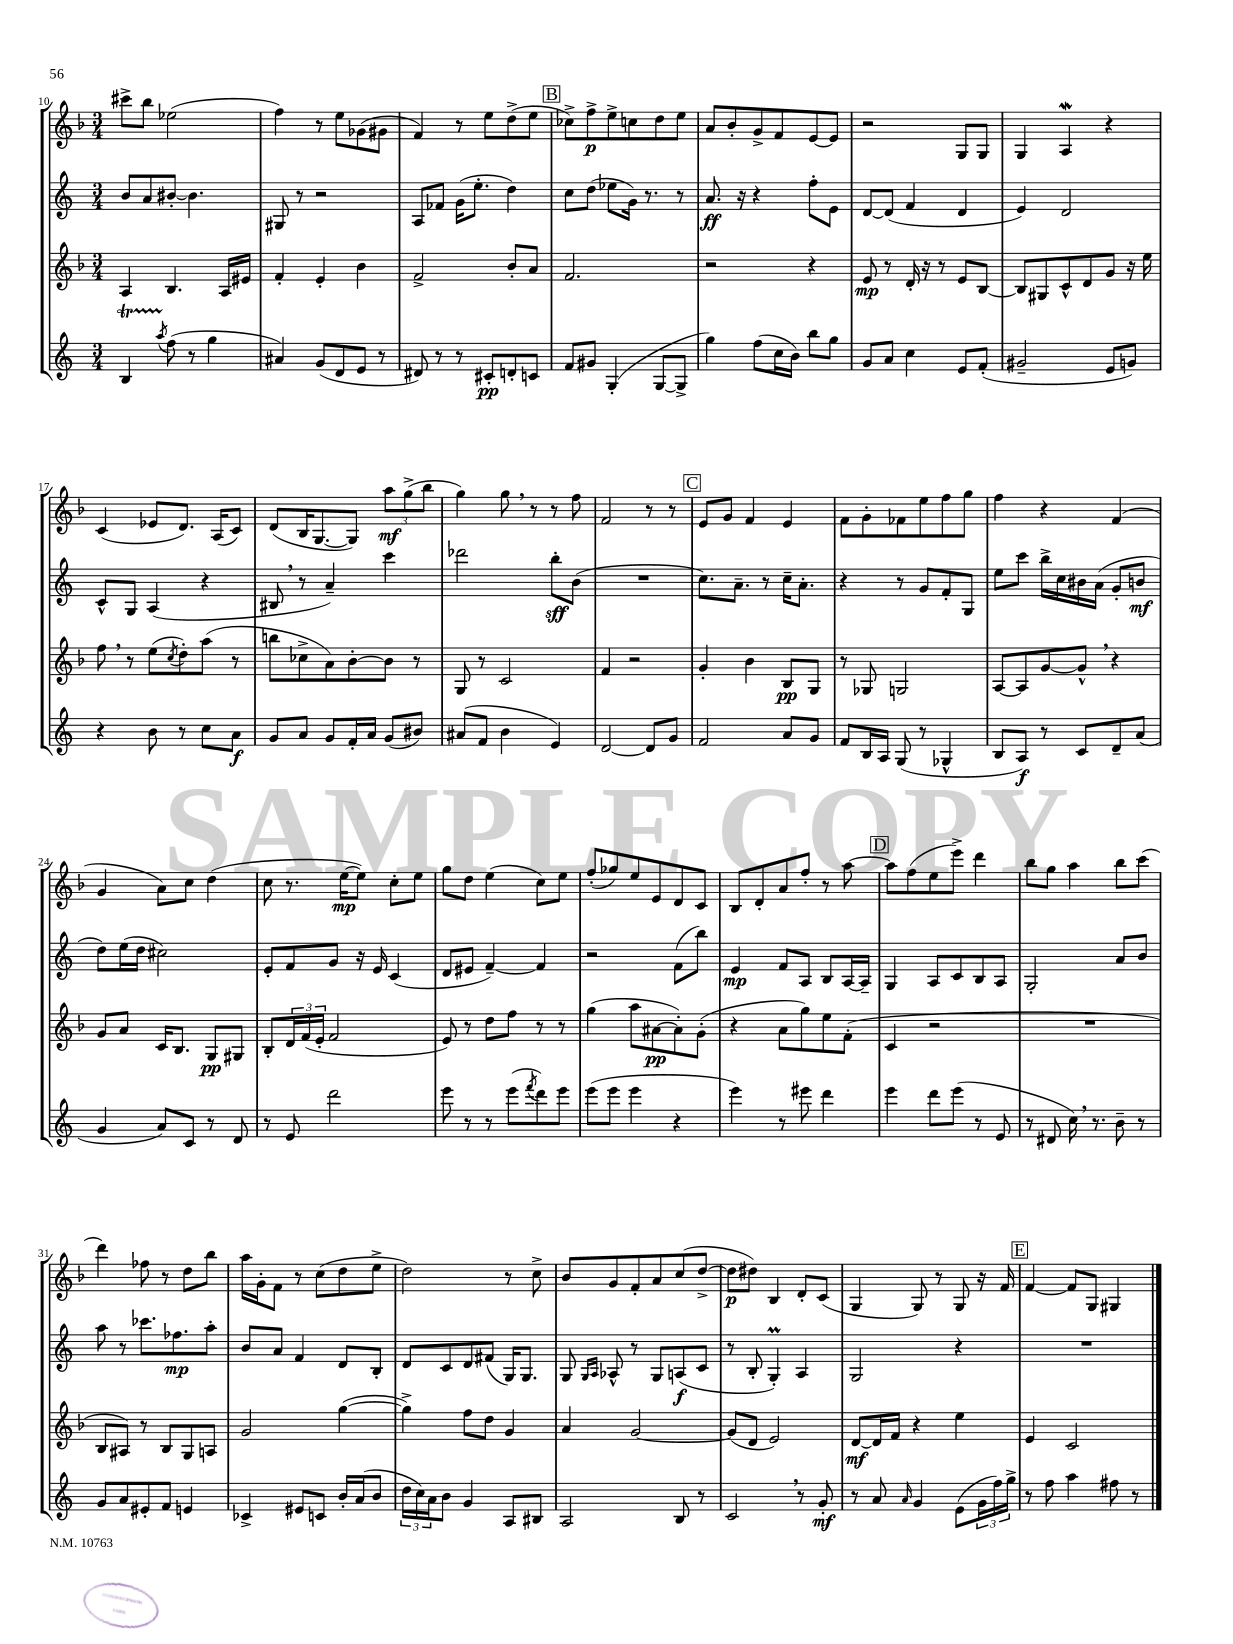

**kern	**dynam	**kern	**dynam	**kern	**dynam	**kern	**dynam
*part4	*part4	*part3	*part3	*part2	*part2	*part1	*part1
*staff4	*staff4	*staff3	*staff3	*staff2	*staff2	*staff1	*staff1
*clefG2	*	*clefG2	*	*clefG2	*	*clefG2	*
*k[]	*	*k[b-]	*	*k[]	*	*k[b-]	*
*M3/4	*	*M3/4	*	*M3/4	*	*M3/4	*
=10	=10	=10	=10	=10	=10	=10	=10
4Bt/	.	4A/	.	8b/L	.	8ccc#X^\L	.
.	.	.	.	8a/	.	8bb-\J	.
8qaa/	.	.	.	.	.	.	.
(8ff\	.	4.B-/	.	[8b#X'/J	.	(2ee-X\	.
8r	.	.	.	4.b#\]	.	.	.
4gg\	.	.	.	.	.	.	.
.	.	16A/LL	.	.	.	.	.
.	.	16e#X/JJ	.	.	.	.	.
=11	=11	=11	=11	=11	=11	=11	=11
4a#X/)	.	4f'/	.	8G#X/	.	4ff\)	.
.	.	.	.	8r	.	.	.
(8g/L	.	4e'/	.	2r	.	8r	.
8d/	.	.	.	.	.	8ee\L	.
8e/J	.	4b-\	.	.	.	(8g-X\	.
8r	.	.	.	.	.	8g#X\J	.
=12	=12	=12	=12	=12	=12	=12	=12
8d#X/)	.	2f^/	.	8A/L	.	4f/)	.
8r	.	.	.	8f-X/J	.	.	.
8r	.	.	.	(16g\KL	.	8r	.
.	.	.	.	8.ee'\J	.	.	.
8c#X'/L	pp	.	.	.	.	8ee\L	.
8dn'/	.	8b-'/L	.	4dd\)	.	(8dd^\	.
8cn/J	.	8a/J	.	.	.	8ee\J	.
!!LO:REH:place=s1:t=B
=13	=13	=13	=13	=13	=13	=13	=13
8f/L	.	2.f/	.	8cc\L	.	8cc-X^\L)	.
8g#X/J	.	.	.	(8dd\J	.	8ff^\	p
(4G'/	.	.	.	8ee-X\L	.	8ee^\	.
.	.	.	.	16g\Jk)	.	8ccn\	.
.	.	.	.	8.r	.	.	.
[8G/L	.	.	.	.	.	8dd\	.
8G^/J]	.	.	.	8r	.	8ee\J	.
=14	=14	=14	=14	=14	=14	=14	=14
4gg\)	.	2r	.	8.a/	ff	8a/L	.
.	.	.	.	.	.	8b-'/	.
.	.	.	.	16r	.	.	.
(8ff\L	.	.	.	4r	.	8g^/	.
16cc\L	.	.	.	.	.	8f/	.
16b\JJ)	.	.	.	.	.	.	.
8bb\L	.	4r	.	8ff'\L	.	[8e/	.
8gg\J	.	.	.	8e\J	.	8e/J]	.
=15	=15	=15	=15	=15	=15	=15	=15
8g/L	.	8e/	mp	[8d/L	.	2r	.
8a/J	.	8r	.	(8d/J]	.	.	.
4cc\	.	16d'/	.	4f/	.	.	.
.	.	16r	.	.	.	.	.
.	.	8r	.	.	.	.	.
8e/L	.	8e/L	.	4d/	.	8G/L	.
(8f'/J	.	[8B-/J	.	.	.	8G/J	.
=16	=16	=16	=16	=16	=16	=16	=16
2g#X~/	.	8B-/L]	.	4e/)	.	4G/	.
.	.	8G#X/	.	.	.	.	.
.	.	8c^^/	.	2d/	.	4AW/	.
.	.	8d/	.	.	.	.	.
8e/L	.	8g/J	.	.	.	4r	.
8gn/J)	.	16r	.	.	.	.	.
.	.	16ee\	.	.	.	.	.
!!LO:LB:g=z
=17	=17	=17	=17	=17	=17	=17	=17
4r	.	8ff,\	.	8c^^/L	.	(4c/	.
.	.	8r	.	8G/J	.	.	.
8b\	.	(8ee\L	.	(4A/	.	8e-X/L	.
.	.	8qcc/	.	.	.	.	.
8r	.	8dd'\)	.	.	.	8.d/J)	.
8cc\L	.	(8aa\J	.	4r	.	.	.
.	.	.	.	.	.	(16A/KL	.
8a\J	f	8r	.	.	.	8c/J)	.
=18	=18	=18	=18	=18	=18	=18	=18
8g/L	.	8bbn\L	.	8B#X,/	.	(8d/L	.
8a/J	.	8cc-X^\	.	8r	.	16B-/K	.
.	.	.	.	.	.	[8.G/	.
8g/L	.	8a\)	.	4a~/)	.	.	.
16f'/L	.	[8b-'\	.	.	.	8G/J])	.
16a/JJ	.	.	.	.	.	.	.
(8g/L	.	8b-\J]	.	4ccc\	.	12aa\L	mf
.	.	.	.	.	.	(12gg^\	.
8b#X/J)	.	8r	.	.	.	.	.
.	.	.	.	.	.	12bb-\J	.
=19	=19	=19	=19	=19	=19	=19	=19
(8a#X/L	.	8G/	.	2ddd-X\	.	4gg\)	.
8f/J	.	8r	.	.	.	.	.
4b\	.	2c/	.	.	.	8gg,\	.
.	.	.	.	.	.	8r	.
4e/)	.	.	.	8bb'\L	sff	8r	.
.	.	.	.	(8b\J	.	8ff\	.
=20	=20	=20	=20	=20	=20	=20	=20
[2d/	.	4f/	.	2.r	.	2f/	.
.	.	2r	.	.	.	.	.
8d/L]	.	.	.	.	.	8r	.
8g/J	.	.	.	.	.	8r	.
!!LO:REH:place=s1:t=C
=21	=21	=21	=21	=21	=21	=21	=21
2f/	.	4g'/	.	8.cc\L)	.	8e/L	.
.	.	.	.	.	.	8g/J	.
.	.	.	.	8.a~\J	.	.	.
.	.	4b-\	.	.	.	4f/	.
.	.	.	.	8r	.	.	.
8a/L	.	8B-/L	pp	16cc~\KL	.	4e/	.
.	.	.	.	8.a'\J	.	.	.
8g/J	.	8G/J	.	.	.	.	.
=22	=22	=22	=22	=22	=22	=22	=22
8f/L	.	8r	.	4r	.	8f\L	.
16B/L	.	8G-X/	.	.	.	8g'\	.
16A/JJ	.	.	.	.	.	.	.
(8G/	.	2Gn/	.	8r	.	8f-X\	.
8r	.	.	.	8g/L	.	8ee\	.
4G-X^^/	.	.	.	8f'/	.	8ff\	.
.	.	.	.	8G/J	.	8gg\J	.
=23	=23	=23	=23	=23	=23	=23	=23
8B/L	.	[8A/L	.	8ee\L	.	4ff\	.
8A/J)	f	8A/]	.	8ccc\J	.	.	.
8r	.	[8g/	.	16bb^\LL	.	4r	.
.	.	.	.	16cc\	.	.	.
8c/L	.	8g^^,/J]	.	16b#X\	.	.	.
.	.	.	.	(16a\JJ	.	.	.
8d~/	.	4r	.	8g'/L	.	(4f/	.
(8a/J	.	.	.	8bn/J	mf	.	.
!!LO:LB:g=z
=24	=24	=24	=24	=24	=24	=24	=24
4g/	.	8g/L	.	8dd\L)	.	4g/	.
.	.	8a/J	.	(16ee\L	.	.	.
.	.	.	.	16dd\JJ	.	.	.
8a/L)	.	16c/KL	.	2cc#X\)	.	8a\L)	.
.	.	8.B-/J	.	.	.	.	.
8c/J	.	.	.	.	.	8cc\J	.
8r	.	8G/L	pp	.	.	(4dd\	.
8d/	.	8G#X/J	.	.	.	.	.
=25	=25	=25	=25	=25	=25	=25	=25
8r	.	8B-'/L	.	8e'/L	.	8cc\	.
8e/	.	24d/L	.	8f/	.	8.r	.
.	.	(24f/	.	.	.	.	.
.	.	24e'/JJ	.	.	.	.	.
2ddd\	.	2f/	.	8g/J	.	.	.
.	.	.	.	.	.	[16ee\KL	mp
.	.	.	.	16r	.	8ee\J])	.
.	.	.	.	16e/	.	.	.
.	.	.	.	(4c/	.	8cc'\L	.
.	.	.	.	.	.	8ee\J	.
=26	=26	=26	=26	=26	=26	=26	=26
8eee\	.	8e/)	.	8d/L	.	8gg\L	.
8r	.	8r	.	8e#X/J	.	8dd\J	.
8r	.	8dd\L	.	[4f~/)	.	(4ee\	.
(8eee\L	.	8ff\J	.	.	.	.	.
8qfff/	.	.	.	.	.	.	.
8ddd\)	.	8r	.	4f/]	.	8cc\L)	.
8eee\J	.	8r	.	.	.	8ee\J	.
=27	=27	=27	=27	=27	=27	=27	=27
(8eee\L	.	(4gg\	.	2r	.	(8ff'/L	.
8eee\J	.	.	.	.	.	8gg-X/)	.
4eee\	.	8aa\L	.	.	.	8ee/	.
.	.	[8a#X\	pp	.	.	8e/	.
4r	.	8a#'\])	.	(8f\L	.	8d/	.
.	.	(8g'\J	.	8bb\J)	.	8c/J	.
=28	=28	=28	=28	=28	=28	=28	=28
4eee\)	.	4r	.	4e/	mp	8B-/L	.
.	.	.	.	.	.	8d'/	.
8r	.	8a\L	.	8f/L	.	8a/	.
8eee#X\	.	8gg\)	.	8A/J	.	8ff'/J	.
4ddd\	.	8ee\	.	8B/L	.	8r	.
.	.	(8f'\J	.	[16A/L	.	[8aa\	.
.	.	.	.	16A~/JJ]	.	.	.
!!LO:REH:place=s1:t=D
=29	=29	=29	=29	=29	=29	=29	=29
4eee\	.	4c/	.	4G/	.	8aa\L]	.
.	.	.	.	.	.	(8ff\	.
8ddd\L	.	2r	.	8A/L	.	8ee\	.
(8eee\J	.	.	.	8c/	.	8eee^\J)	.
8r	.	.	.	8B/	.	4ddd\	.
8e/	.	.	.	8A/J	.	.	.
=30	=30	=30	=30	=30	=30	=30	=30
8r	.	2.r	.	2G'/	.	8bb-\L	.
8d#X/	.	.	.	.	.	8gg\J	.
16cc,\)	.	.	.	.	.	4aa\	.
8.r	.	.	.	.	.	.	.
8b~\	.	.	.	8a/L	.	8bb-\L	.
8r	.	.	.	8b/J	.	(8ccc\J	.
!!LO:LB:g=z
=31	=31	=31	=31	=31	=31	=31	=31
8g/L	.	8B-/L	.	8aa\	.	4ddd\)	.
8a/	.	8A#X/J)	.	8r	.	.	.
8e#X'/	.	8r	.	8.ccc-X\L	.	8ff-X\	.
8f/J	.	8B-/L	.	.	.	8r	.
.	.	.	.	8.ff-X\	mp	.	.
4en/	.	8G/	.	.	.	8dd\L	.
.	.	8An/J	.	8aa'\J	.	8bb-\J	.
=32	=32	=32	=32	=32	=32	=32	=32
4c-X^/	.	2g/	.	8b/L	.	16aa\LL	.
.	.	.	.	.	.	16g'\J	.
.	.	.	.	8a/J	.	8f\J	.
8e#X/L	.	.	.	4f/	.	8r	.
8cn/J	.	.	.	.	.	(8cc\L	.
16b'/LL	.	([4gg\	.	8d/L	.	8dd\	.
(16a/J	.	.	.	.	.	.	.
8b/J	.	.	.	8B'/J	.	8ee^\J	.
=33	=33	=33	=33	=33	=33	=33	=33
24dd\LL	.	4gg^\])	.	8d/L	.	2dd\)	.
24cc\)	.	.	.	.	.	.	.
24a\J	.	.	.	.	.	.	.
8b\J	.	.	.	8c/	.	.	.
4g/	.	8ff\L	.	8d/	.	.	.
.	.	8dd\J	.	(8f#X/J	.	.	.
8A/L	.	4g/	.	16G/KL)	.	8r	.
.	.	.	.	8.G/J	.	.	.
8B#X/J	.	.	.	.	.	8cc^\	.
=34	=34	=34	=34	=34	=34	=34	=34
2A/	.	4a/	.	8G/	.	8b-/L	.
.	.	.	.	16qqG/LL	.	.	.
.	.	.	.	16qqA/JJ	.	.	.
.	.	.	.	8A-X^^/	.	8g/	.
.	.	[2g/	.	8r	.	8f'/	.
.	.	.	.	8G/L	.	8a/	.
8B/	.	.	.	(8An/	f	(8cc/	.
8r	.	.	.	8c/J	.	[8dd^/J	.
=35	=35	=35	=35	=35	=35	=35	=35
2c,/	.	(8g/L]	.	8r	.	8dd\L]	p
.	.	8d/J	.	8B'/	.	8dd#X\J)	.
.	.	2e/)	.	4GM'/)	.	4B-/	.
8r	.	.	.	4A/	.	8d'/L	.
8g'/	mf	.	.	.	.	(8c/J	.
=36	=36	=36	=36	=36	=36	=36	=36
8r	.	[8d/L	mf	2G/	.	4G/	.
8a/	.	16d/L]	.	.	.	.	.
.	.	16f/JJ	.	.	.	.	.
16qqa/	.	.	.	.	.	.	.
4g/	.	4r	.	.	.	8G/)	.
.	.	.	.	.	.	8r	.
(8e\L	.	4ee\	.	4r	.	8G/	.
24g\L	.	.	.	.	.	16r	.
24ff\)	.	.	.	.	.	.	.
.	.	.	.	.	.	16f/	.
24gg^\JJ	.	.	.	.	.	.	.
!!LO:REH:place=s1:t=E
=37	=37	=37	=37	=37	=37	=37	=37
8r	.	4e/	.	2.r	.	[4f/	.
8ff\	.	.	.	.	.	.	.
4aa\	.	2c/	.	.	.	8f/L]	.
.	.	.	.	.	.	8G/J	.
8ff#X\	.	.	.	.	.	4G#X/	.
8r	.	.	.	.	.	.	.
==	==	==	==	==	==	==	==
*-	*-	*-	*-	*-	*-	*-	*-
